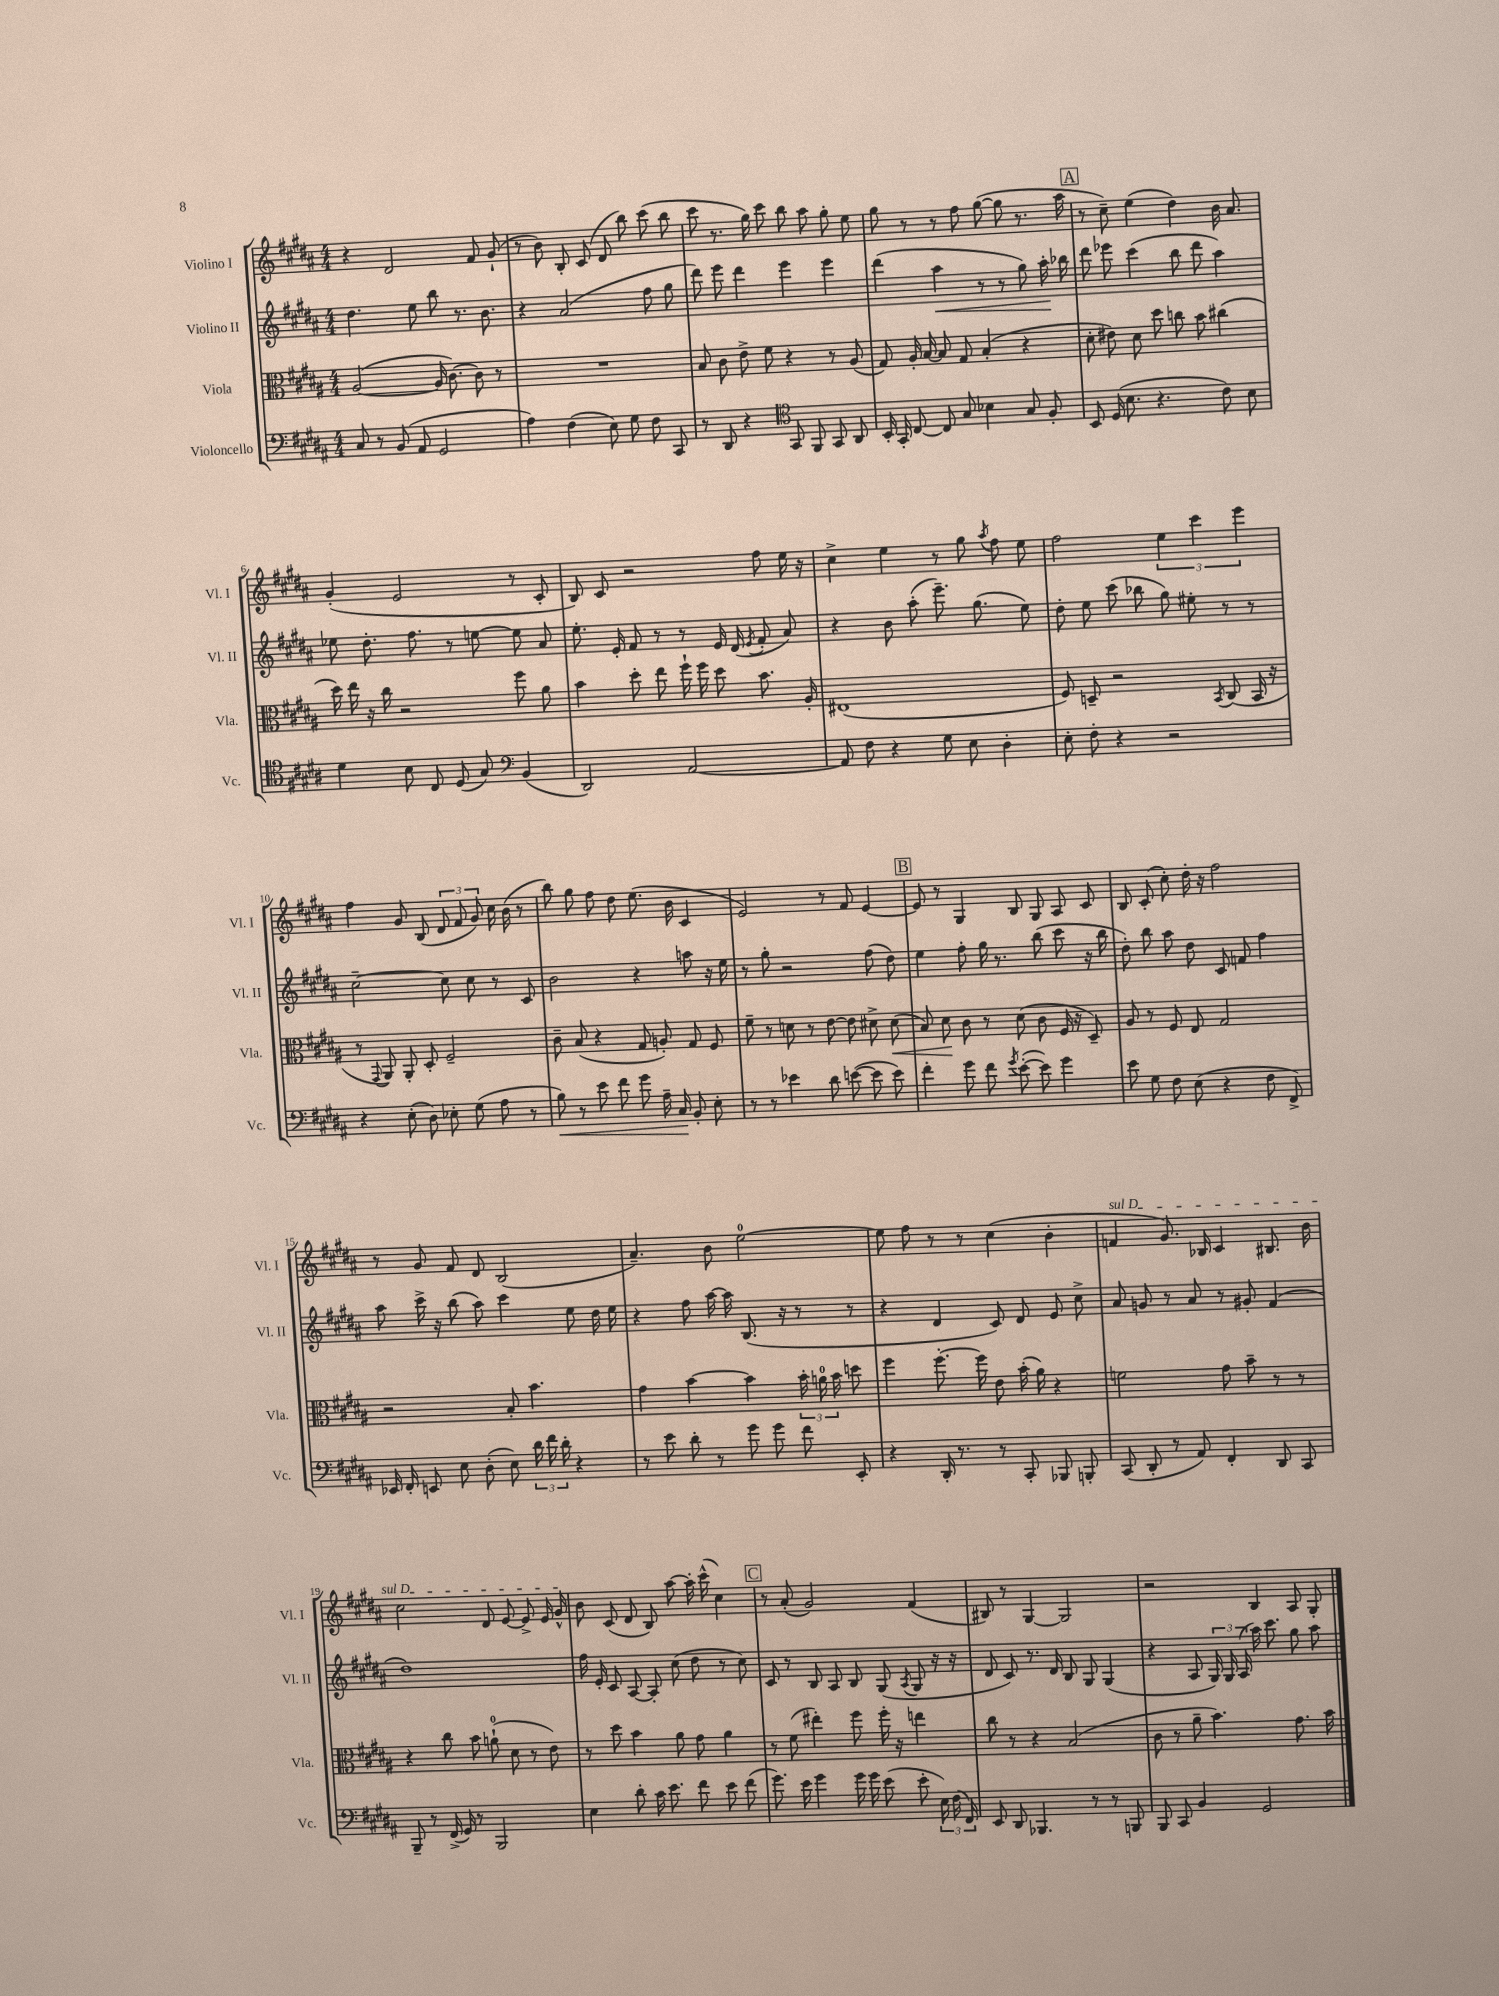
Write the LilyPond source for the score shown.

<<
\new StaffGroup <<
\new Staff = "s0" \with { instrumentName = "Violino I" shortInstrumentName = "Vl. I" } {
    \clef treble \key b \major \numericTimeSignature \time 4/4
    \autoBeamOff r4 dis'2 fis'8 gis'8-!( |
    r8 b'8) b8-. cis'8( dis'8 b''8) cis'''8( b''8 |
    cis'''8 r8. gis''16) cis'''8 b''8 ais''8 gis''8-. e''8 |
    gis''8 r8 r8 fis''8 gis''8~( gis''8 r8. ais''16 |
    \mark \markup { \box "A" } r8 cis''8--) e''4( dis''4) b'16 ais'8. |
    gis'4-.( e'2 r8 cis'8-. |
    b8) cis'8 r2 fis''8 e''16 r16 |
    cis''4-> e''4 r8 gis''8 \acciaccatura { ais''8 } fis''8 e''8 |
    fis''2 \tuplet 3/2 { e''4 cis'''4 e'''4 } |
    fis''4 gis'8 b8( \tuplet 3/2 { dis'8 fis'8 gis'8) } cis''16 b'16( r8 |
    b''8) gis''8 fis''8 dis''8 e''8.( b'16 cis'4 |
    e'2) r8 fis'8 e'4~ |
    \mark \markup { \box "B" } e'8 r8 gis4 b8 gis8 ais8 cis'8 |
    b8 cis'8-.( cis''8-.) dis''16-. r16 fis''2 |
    r8 gis'8 fis'8 dis'8 b2( |
    ais'4.--) b'8 e''2-0~ |
    e''8 fis''8 r8 r8 cis''4( b'4-. |
    \once \override TextSpanner.bound-details.left.text = \markup { \italic "sul D" } f'4\startTextSpan gis'8.) bes16 cis'4 bis8. b'16 |
    cis''2 dis'8 e'8~ e'8-> e'16 gis'16-^\stopTextSpan |
    b'8 cis'8( dis'8 b8) ais''8~ ais''16-. cis'''16-^( cis''4) |
    \mark \markup { \box "C" } r8 ais'8-.( gis'2) fis'4( |
    bis8) r8 gis4~ gis2 |
    r2 b4 ais8 gis8-. \bar "|." |
}
\new Staff = "s1" \with { instrumentName = "Violino II" shortInstrumentName = "Vl. II" } {
    \clef treble \key b \major \numericTimeSignature \time 4/4
    \autoBeamOff dis''4. e''8 b''8 r8. b'8. |
    r4 ais'2( fis''8 gis''8 |
    dis'''8) e'''8 dis'''4 e'''4 e'''4 |
    dis'''4( ais''4\< r8 r8 gis''8) ais''16-.\! bes''16 |
    \mark \markup { \box "A" } dis'''8 ees'''8 cis'''4( b''8 dis'''8 ais''4) |
    ees''8 dis''8.-. fis''8. r8 e''8~ e''8 ais'8 |
    e''8.-. e'16-. fis'8 r8 r8 e'16 dis'16( \acciaccatura { e'8 } fis'8-. ais'8) |
    r4 b'8 ais''8-.( e'''8.--) gis''8.( e''8) |
    dis''8-. e''8 cis'''8( bes''8 gis''8) eis''8-. r8 r8 |
    cis''2~-- cis''8 cis''8 r8 cis'8 |
    b'2 r4 a''8 r16 e''16 |
    r8 gis''8-. r2 fis''8( dis''8) |
    \mark \markup { \box "B" } e''4 fis''8-. gis''16 r8. b''8( cis'''8 r16 b''16 |
    dis''8-.) b''8 ais''8 dis''8 cis'8 f'8 fis''4 |
    ais''8 cis'''16-> r16 b''8( ais''8) cis'''4 e''8 dis''16 e''16 |
    r4 fis''8 ais''16~ ais''16 b8.( r16 r8 r8 |
    r4 dis'4 cis'8) dis'8 e'8 cis''8-> |
    ais'8 g'8 r8 ais'8 r8 gis'8-. fis'4( |
    dis''1) |
    fis''16 e'16-. cis'8 ais8~ ais8-. cis''8( dis''8 r8 cis''8) |
    \mark \markup { \box "C" } cis'8 r8 b8 ais8 b8 gis8( \acciaccatura { ais8 } gis8 r16 r16 |
    dis'8 cis'8) r8. dis'16 b8 gis8 gis4( |
    r4 ais8 \tuplet 3/2 { gis16) gis16 ais16( } ais''16) cis'''8. gis''8 ais''8 \bar "|." |
}
\new Staff = "s2" \with { instrumentName = "Viola" shortInstrumentName = "Vla." } {
    \clef alto \key b \major \numericTimeSignature \time 4/4
    \autoBeamOff ais2~( ais16 cis'8.~) cis'8 r8 |
    R1 |
    b8 cis'8 e'8-> fis'8 r4 r8 ais8( |
    gis8) ais16-. b16~ b8 gis8 b4-.( r4 |
    \mark \markup { \box "A" } dis'8-. eis'8) dis'8 dis''8 c''8 b'8 cis''4( |
    dis''16) e''16 r16 cis''16 r2 fis''8 ais'8 |
    b'4 dis''8-. e''8 fis''16-! fis''16 dis''8 b'8. ais16-. |
    eis1( |
    fis8) d8-- r2 \acciaccatura { b,8 } cis8( b,16 r16 |
    r8 \appoggiatura { gis,8 } ais,8) ais,8-. dis8-. fis2-- |
    cis'8-- b8( r4 gis8 a8-.) gis8 fis8 |
    fis'8-- r8 d'8 r8 e'8~ e'8 dis'8-> dis'8\<( |
    \mark \markup { \box "B" } b8) dis'8\! cis'8 r8 dis'8( cis'8 fis16 r16 dis8--) |
    ais8 r8 fis8 e8 gis2 |
    r2 b8-. b'4. |
    gis'4 b'4~ b'4 \tuplet 3/2 { b'16-. a'16-0 b'16 } d''8 |
    fis''4 fis''8.~-. fis''16 e'8 b'16-.( ais'16) r4 |
    f'2 gis'8 b'8-- r8 r8 |
    r4 cis''8 b'8 a'8-0-!( dis'8 r8 e'8) |
    r8 dis''8 b'4 ais'8 gis'8 ais'4 |
    \mark \markup { \box "C" } r8 fis'8( eis''4-.) fis''8 fis''16-. r16 e''4 |
    cis''8 r8 r4 b2( |
    cis'8 r8 ais'8-- b'4.) gis'8. b'16 \bar "|." |
}
\new Staff = "s3" \with { instrumentName = "Violoncello" shortInstrumentName = "Vc." } {
    \clef bass \key b \major \numericTimeSignature \time 4/4
    \autoBeamOff cis8 r8 b,8( ais,8 gis,2 |
    ais4) fis4( e8) gis8 fis8 cis,8 |
    r8 dis,8 r4 \clef tenor gis,8 fis,8 gis,8 ais,8 |
    b,16-. gis,16-. cis8~ cis8 gis8 bes4 gis8 fis8-. |
    \mark \markup { \box "A" } b,8 dis16( b8. r4. cis'8) b8 |
    dis'4 b8 cis8 dis8( gis8) \clef bass b,4( |
    dis,2) ais,2~ |
    ais,8 fis8 r4 gis8 e8 dis4-. |
    e8-. fis8-. r4 r2 |
    r4 e8-.( dis8) ees8-. gis8( ais8 r8 |
    b8\<) r8 e'8 fis'8 gis'8 ais16-- cis16\! b,8-. e8-. |
    r8 r8 ees'4 dis'8 e'8~( e'8 e'8) |
    \mark \markup { \box "B" } fis'4-. gis'8 fis'8 \acciaccatura { gis'8 } e'8~-.( e'8) gis'4 |
    e'8 gis8 fis8 e8( r4 fis8 fis,8->) |
    ees,16 fis,16-. e,8 e8 dis8-.( e8) \tuplet 3/2 { dis'16 fis'16 dis'16-. } r4 |
    r8 e'8 dis'8-. r8 gis'8 gis'8 fis'8 e,8-. |
    r4 dis,16-. r8. r8 cis,8-. bes,,8 b,,8-. |
    cis,8( dis,8-. r8 ais,8) fis,4-. dis,8 cis,8 |
    b,,8-- r8 fis,16->( gis,16) r8 b,,2 |
    e4 dis'8-. cis'16 e'8. fis'8 e'8 fis'8( |
    \mark \markup { \box "C" } gis'8.) e'16 gis'4 gis'16 gis'16 e'8( e'8-. \tuplet 3/2 { e16) fis16( fis,16) } |
    e,8 dis,8 bes,,4. r8 r8 b,,8 |
    b,,8 cis,8 b,4 gis,2 \bar "|." |
}
>>
>>
